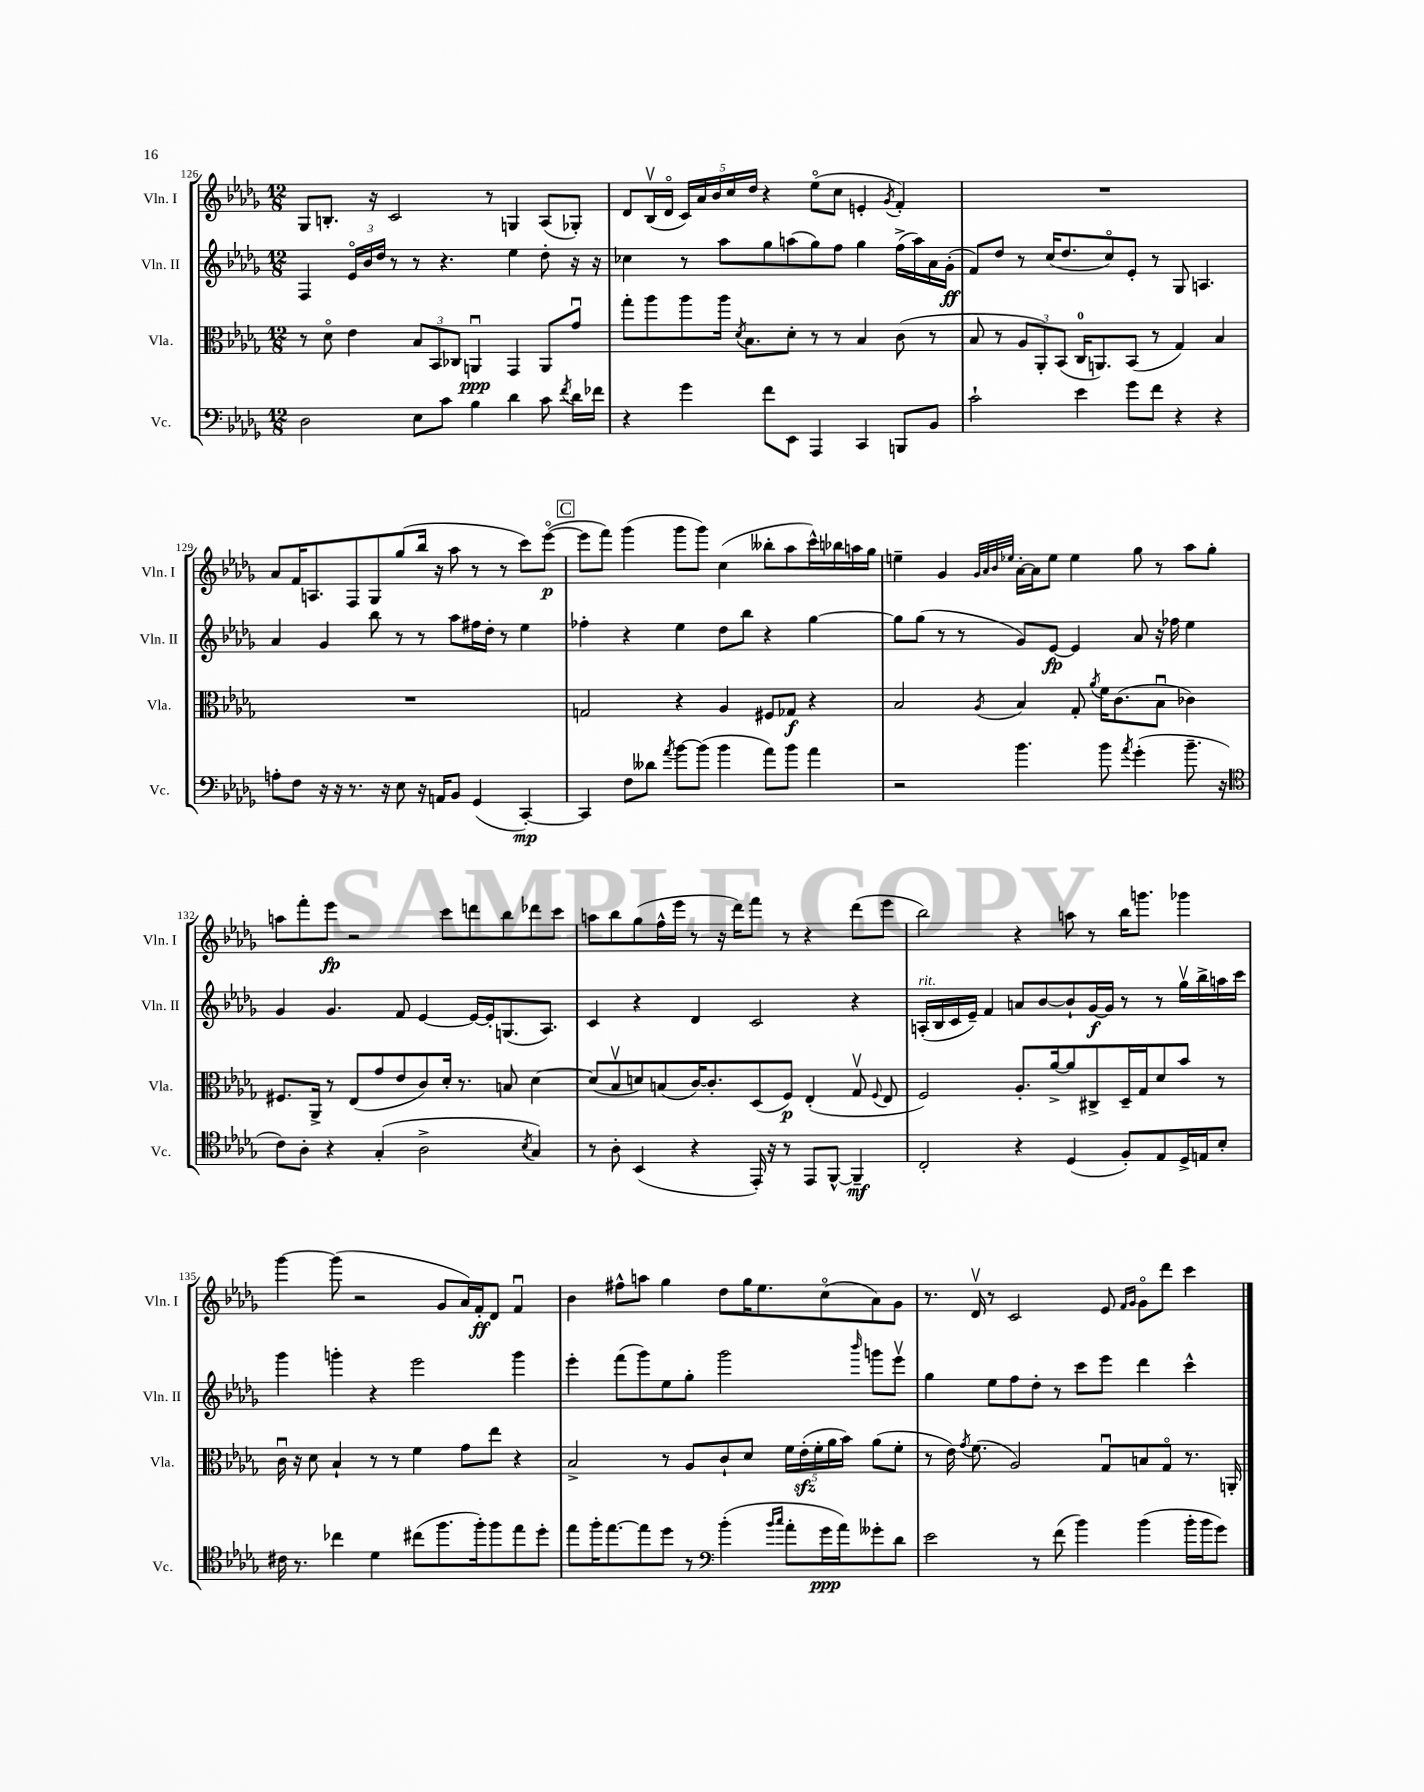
<<
\new StaffGroup <<
\new Staff = "s0" \with { instrumentName = "Vln. I" shortInstrumentName = "Vln. I" } {
    \clef treble \key des \major \numericTimeSignature \time 12/8
    \autoBeamOff ges8[ b8.]-. r16 c'2 r8 g4 aes8[( ges8]-.) |
    des'8[ bes16\upbow( des'16]\flageolet \tuplet 5/4 { c'16[) aes'16 bes'16 c''16 des''16] } r4 ees''8[\flageolet( c''8] e'4-. \acciaccatura { ges'8 } f'4-.) |
    R1. |
    aes'8[ f'16 a8. f8 ges8 ges''8( bes''16] r16 aes''8 r8 r8 c'''8[) ees'''8]~\flageolet\p( |
    \mark \markup { \box "C" } ees'''8[ f'''8]) ges'''4( ges'''8[ ges'''8]) c''4( beses''8[-. aes''8 c'''16-^) bes''16 a''16 ges''16] |
    e''4-- ges'4 \grace { ges'32[ aes'32 bes'32 ees''32] } aes'16[~-. aes'16 ees''8] ees''4 ges''8 r8 aes''8[ ges''8]-. |
    a''8[ f'''8-. ees'''8]\fp r2 c'''8[ d'''8 bes''8 des'''8 c'''8] |
    a''8[ bes''8 ges''8( f''16-^ ees'''16] r8 r16 des'''16[) f'''8] r8 r4 des'''8[( ees'''8] |
    bes''2) r4 a''8 r8 bes''16[ g'''8.] ges'''4 |
    ges'''4~ ges'''8( r2 ges'8[ aes'16) f'16-.\ff des'8] f'4\downbow |
    bes'4 fis''8[-^ a''8] ges''4 des''8[ ges''16 ees''8. c''8\flageolet( aes'8) ges'8] |
    r8. des'16\upbow r8 c'2 ees'8 \grace { f'16[ ges'16] } ges'8[\flageolet des'''8] c'''4 \bar "|." |
}
\new Staff = "s1" \with { instrumentName = "Vln. II" shortInstrumentName = "Vln. II" } {
    \clef treble \key des \major \numericTimeSignature \time 12/8
    \autoBeamOff f4 \tuplet 3/2 { ees'16[\flageolet bes'16 des''16] } r8 r8 r4. ees''4 des''8-. r16 r16 |
    ces''4 r8 aes''8[ ges''8 a''8( ges''8) f''8] ges''4 f''16[->( a''16) aes'16 ges'16]-.\ff( |
    f'8[) des''8] r8 c''16[( des''8. c''8\flageolet) ees'8]-. r8 ges8 a4. |
    aes'4 ges'4 bes''8 r8 r8 aes''8[ fis''16 des''16]-. r8 ees''4 |
    \mark \markup { \box "C" } fes''4-. r4 ees''4 des''8[ bes''8] r4 ges''4~ |
    ges''8[ ges''8]( r8 r8 ges'8[) ees'8]~\fp ees'4 aes'8 r16 fes''16 ees''4 |
    ges'4 ges'4. f'8 ees'4~ ees'16[~ ees'16-. g8.( aes8.]) |
    c'4 r4 des'4 c'2 r4 |
    a16[-.^\markup { \italic "rit." }( bes16 c'16 ees'16]--) f'4 a'8[ bes'8~ bes'8-! ges'16~\f ges'16] r8 r8 ges''16[\upbow bes''16-> a''16 c'''16] |
    ges'''4 g'''4-. r4 ees'''2 g'''4 |
    ees'''4-. f'''8[( ges'''8) ees''8 ges''8]-. ges'''2 \grace { bes'''16 } g'''8[ ees'''8]\upbow |
    ges''4 ees''8[ f''8 des''8]-. r8 c'''8[ ees'''8] des'''4 c'''4-^ \bar "|." |
}
\new Staff = "s2" \with { instrumentName = "Vla." shortInstrumentName = "Vla." } {
    \clef alto \key des \major \numericTimeSignature \time 12/8
    \autoBeamOff r8 des'8\flageolet ees'4 \tuplet 3/2 { bes8[ bes,8 ces8] } a,4\downbow\ppp ges,4 a,8[ ges'8]\downbow |
    ges''8[-. aes''8 aes''8 aes''16] \acciaccatura { des'8 } bes8.[ des'8]-. r8 r8 bes4 c'8( r8 |
    bes8 r8 \tuplet 3/2 { aes8[ aes,8-.) bes,8]( } c16[-0 a,8.) bes,8]( r8 ges4) bes4 |
    R1. |
    \mark \markup { \box "C" } g2 r4 aes4 fis8[ ges8]\f r4 |
    bes2 \acciaccatura { aes8 } bes4 ges8-. \acciaccatura { aes'8 } f'16[ c'8.( bes8]\downbow ces'4) |
    fis8.[ aes,16]-> r8 ees8[( ges'8 ees'8 c'8) des'16]-. r8. b8 des'4~ |
    des'8[( bes8\upbow d'8) b8( c'16~) c'8.-. des8( f8]\p) ees4-.( ges8\upbow \appoggiatura { f8 } ees8 |
    f2) aes8.[-. aes'16~-> aes'8 cis8-> des16-- ges16 des'8 bes'8] r8 |
    c'16\downbow r16 des'8 bes4-! r8 r8 f'4 ges'8[ ees''8] r4 |
    bes2-> r8 aes8[ c'8-! des'8] \tuplet 5/4 { f'16[ ees'16-.\sfz( f'16-. aes'16 bes'16]) } aes'8[( f'8]-. |
    r8 ees'16) \acciaccatura { ges'8 } f'8.( aes2) ges8[\downbow b8 ges8]\flageolet r8. a,16-. \bar "|." |
}
\new Staff = "s3" \with { instrumentName = "Vc." shortInstrumentName = "Vc." } {
    \clef bass \key des \major \numericTimeSignature \time 12/8
    \autoBeamOff des2 ees8[ c'8] bes4 des'4 c'8 \acciaccatura { f'8 } des'16[ fes'16] |
    r4 ges'4 f'8[ ees,8] aes,,4 c,4 b,,8[ bes,8] |
    c'2-! ees'4 ges'8[ f'8] r4 r4 |
    a8[-. f8] r16 r16 r8. r16 ees8 r16 a,16[ bes,8] ges,4( c,4~-.\mp) |
    \mark \markup { \box "C" } c,4 f8[ deses'8] \acciaccatura { aes'8 } bes'8[~ bes'8]( bes'4 aes'8[) bes'8] aes'4 |
    r2 bes'4. bes'8 \acciaccatura { aes'8 } ges'4-.( bes'8.-- r16 |
    \clef tenor c'8[) aes8]-. r4 ges4-.( aes2-> \acciaccatura { bes8 } ges4) |
    r8 aes8-. bes,4( r4 ees,16-.) r16 r8 ees,8[ f,8]~-^ f,4--\mf |
    c2-. r4 des4( f8[-.) ees8 des16-> e16 bes8]-. |
    cis'16 r8. ces''4 des'4 cis''8[( f''8. f''16-.) f''8 ees''8 des''8]-. |
    ees''8[ f''16-. ees''8.~ ees''8 des''8] r8 \clef bass bes'4-.( \grace { bes'16[ c''16] } aes'8[-. ges'16\ppp aes'16) geses'8-. des'8] |
    ees'2 r8 f'8( bes'4) bes'4( bes'16[-. bes'16 ges'8]) \bar "|." |
}
>>
>>
\layout { \context { \Score currentBarNumber = #126 } }
